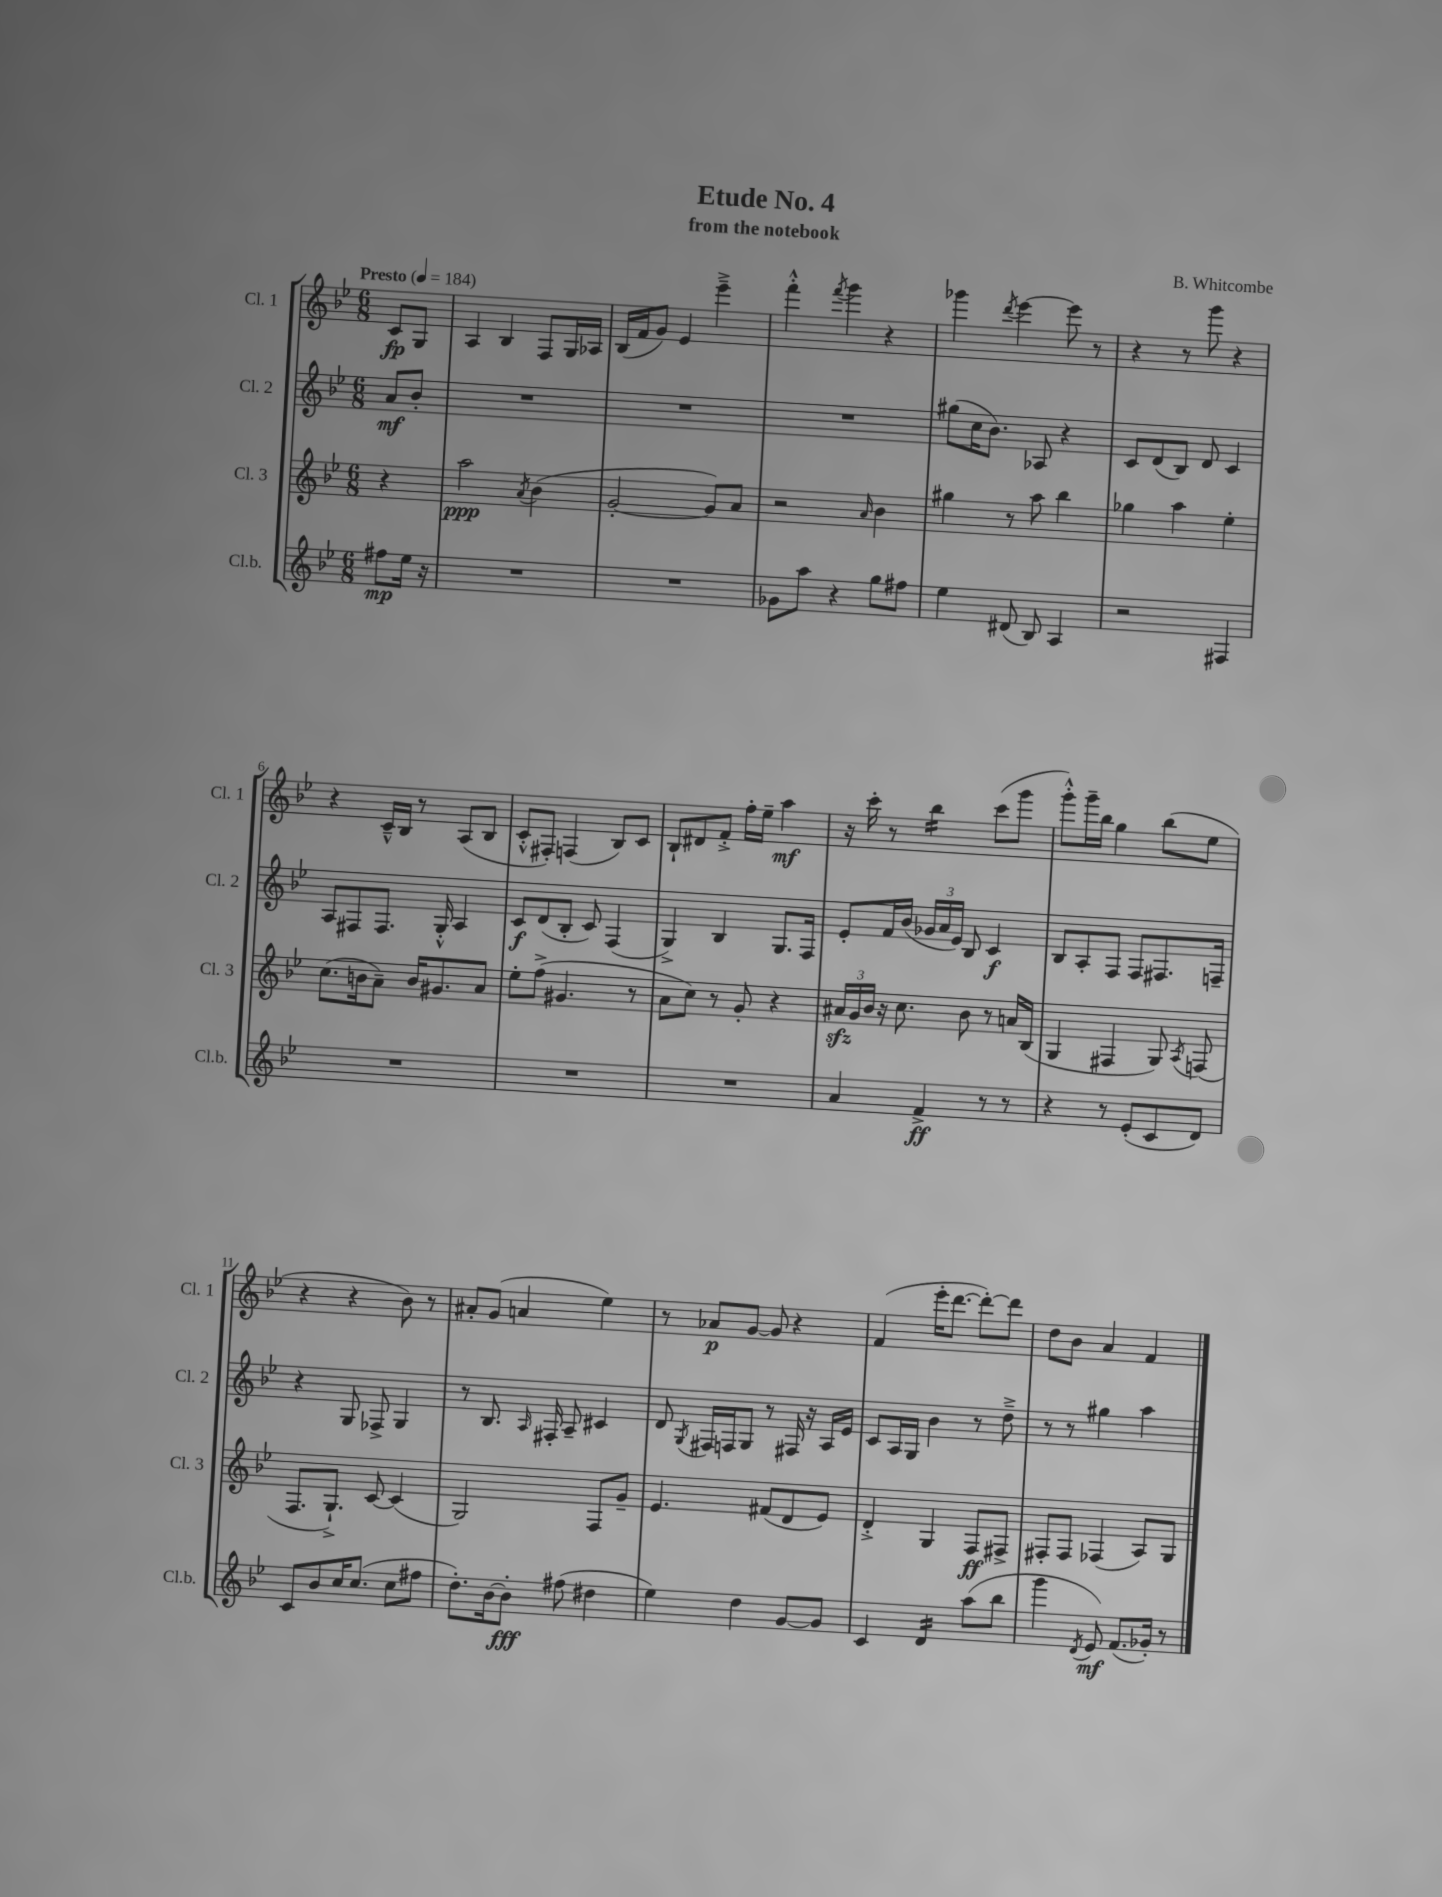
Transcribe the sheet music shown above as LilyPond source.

\header { title = "Etude No. 4" composer = "B. Whitcombe" subtitle = "from the notebook" }
<<
\new StaffGroup <<
\new Staff = "s0" \with { instrumentName = "Cl. 1" shortInstrumentName = "Cl. 1" } {
    \clef treble \key bes \major \numericTimeSignature \time 6/8 \partial 4 \tempo "Presto" 4 = 184
    \autoBeamOff c'8[\fp g8] |
    a4 bes4 f8[ g16 aes16] |
    bes16[( f'16 g'8]) ees'4 ees'''4---> |
    f'''4-.-^ \acciaccatura { f'''8 } g'''4 r4 |
    ges'''4 \acciaccatura { d'''8 } ees'''4~ ees'''8 r8 |
    r4 r8 g'''8 r4 |
    r4 c'16[---^ bes16] r8 a8[( bes8] |
    c'8[-.-^ fis8]-.) f4( bes8[) c'8] |
    bes8[-! dis'8 f'8]-.-> f''16[-. ees''16]-- a''4\mf |
    r16 c'''16-. r8 bes''4:16 c'''8[( g'''8] |
    g'''8[-.-^) g'''16-- bes''16] g''4 bes''8[( ees''8] |
    r4 r4 bes'8) r8 |
    ais'8[-. g'8]( a'4 ees''4) |
    r8 aes'8[\p g'8]~ g'8 r4 |
    f'4( ees'''16[-. d'''8.]~ d'''8[~-.) d'''8] |
    d''8[ bes'8] a'4 f'4 \bar "|." |
}
\new Staff = "s1" \with { instrumentName = "Cl. 2" shortInstrumentName = "Cl. 2" } {
    \clef treble \key bes \major \numericTimeSignature \time 6/8 \partial 4
    \autoBeamOff a'8[\mf bes'8]-. |
    R2. |
    R2. |
    R2. |
    gis''8[( c''16 bes'8.]) aes8 r4 |
    c'8[ d'8( bes8]) d'8 c'4 |
    a8[ fis8 fis8.] g16-.-^ a4 |
    c'8[\f d'8( bes8]-. c'8) f4( |
    g4->) bes4 g8.[ f16] |
    ees'8[-. f'16 bes'16]( \tuplet 3/2 { ges'16[ a'16 ees'16]) } bes8 c'4\f |
    bes8[ a8-. f8] f8[ fis8. f16]-- |
    r4 g8 fes8-> g4 |
    r8 bes8. \grace { a16 } fis16-. a8-- cis'4 |
    d'8 \acciaccatura { g8 } fis16[ f16 g8] r8 fis16 r16 a16[ ees'16] |
    c'8[ a16 g16] bes'4 r8 d''8---> |
    r8 r8 gis''4 a''4 \bar "|." |
}
\new Staff = "s2" \with { instrumentName = "Cl. 3" shortInstrumentName = "Cl. 3" } {
    \clef treble \key bes \major \numericTimeSignature \time 6/8 \partial 4
    \autoBeamOff r4 |
    a''2\ppp \acciaccatura { a'8 } bes'4( |
    g'2~-. g'8[) a'8] |
    r2 \grace { a'16 } bes'4 |
    gis''4 r8 a''8 bes''4 |
    ges''4 a''4 ees''4-. |
    c''8.[( b'16 a'8]--) b'16[ gis'8. a'8] |
    ees''8[-. f''8]->( gis'4. r8 |
    a'8[ c''8]) r8 g'8-. r4 |
    \tuplet 3/2 { ais'16[\sfz g'16 bes'16] } r16 c''8. bes'8 r8 a'16[ bes16]( |
    g4 fis4 g8) \acciaccatura { a8 } f8( |
    f8.[ g8.]-!->) c'8~ c'4( |
    g2) f8[ g'8]-- |
    ees'4. fis'8[( d'8 ees'8]) |
    d'4-.-> g4 f8[\ff fis8]-> |
    fis8[-. fis8] fes4( a8[) g8] \bar "|." |
}
\new Staff = "s3" \with { instrumentName = "Cl.b." shortInstrumentName = "Cl.b." } {
    \clef treble \key bes \major \numericTimeSignature \time 6/8 \partial 4
    \autoBeamOff fis''8[\mp ees''16] r16 |
    R2. |
    R2. |
    ges'8[ a''8] r4 g''8[ fis''8] |
    ees''4 dis'8( bes8) a4 |
    r2 fis4 |
    R2. |
    R2. |
    R2. |
    a'4 f'4->\ff r8 r8 |
    r4 r8 ees'8[-.( c'8 d'8]) |
    c'8[ bes'8 c''16 c''8.]( c''8[ fis''8] |
    d''8.[-.) bes'16~ bes'8]-.\fff fis''8( dis''4 |
    ees''4) d''4 g'8[~ g'8] |
    c'4 d'4:16 a''8[( bes''8] |
    g'''4 \acciaccatura { d'8 } ees'8\mf) f'8.[( ges'16]-.) r8 \bar "|." |
}
>>
>>
